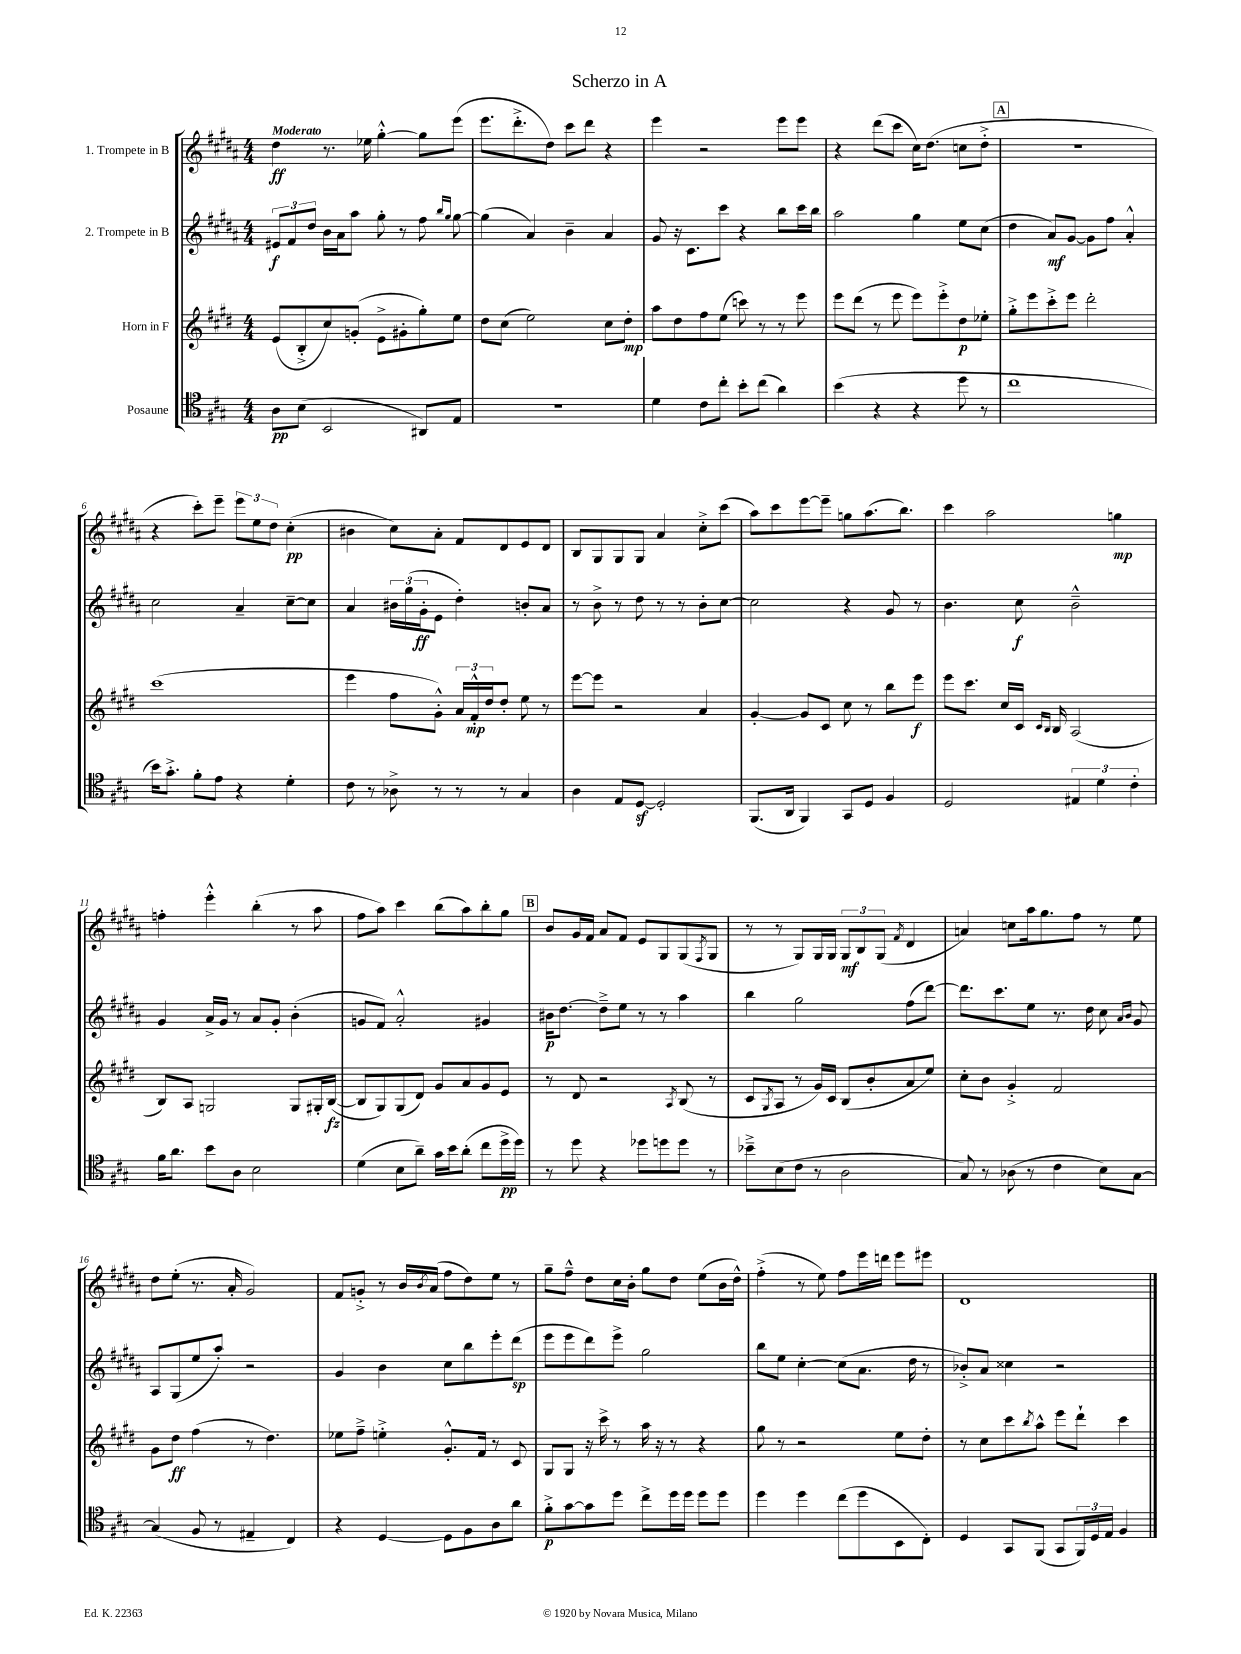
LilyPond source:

\header { title = "Scherzo in A" }
<<
\new StaffGroup <<
\new Staff = "s0" \with { instrumentName = "1. Trompete in B" } {
    \clef treble \key b \major \numericTimeSignature \time 4/4 \tempo "Moderato"
    dis''4\ff r8. ees''16 gis''4~-.-^ gis''8 e'''8( |
    e'''8. dis'''8.-.-> dis''8) cis'''8 dis'''8 r4 |
    e'''4 r2 e'''8 e'''8 |
    r4 dis'''8( cis'''8 cis''16) dis''8.( c''8 dis''8-.-> |
    \mark \markup { \box "A" } R1 |
    r4 cis'''8-.) e'''8-- \tuplet 3/2 { e'''8 e''8 dis''8 } cis''4-.\pp( |
    bis'4 cis''8) ais'8-. fis'8 dis'8 e'8 dis'8 |
    b8 gis8 gis8 gis8 ais'4 cis''8-.-> cis'''8( |
    ais''8) cis'''8 e'''8~ e'''8-- g''8 ais''8.( b''8.) |
    cis'''4 ais''2 g''4\mp |
    f''4-. e'''4-.-^ b''4-.( r8 ais''8 |
    fis''8 ais''8) cis'''4 b''8( ais''8) b''8-. gis''8 |
    \mark \markup { \box "B" } b'8 gis'16 fis'16 ais'8 fis'8 e'8 gis8 gis8( \acciaccatura { fis8 } gis8 |
    r8 r8 gis8) gis16 gis16 \tuplet 3/2 { gis8\mf b8 gis8( } \acciaccatura { fis'8 } dis'4 |
    a'4) c''8 ais''16 gis''8. fis''8 r8 e''8 |
    dis''8 e''8-.( r8. ais'16-. gis'2) |
    fis'8 g'8-.-> r8 b'16 \acciaccatura { b'8 } ais'16( fis''8 dis''8) e''8 r8 |
    gis''8-- fis''8---^ dis''8 cis''16 b'16-. gis''8 dis''8 e''8( b'16 dis''16-^) |
    fis''4-.->( r8 e''8) fis''8 e'''16 d'''16 e'''8 eis'''8 |
    dis'1 \bar "|." |
}
\new Staff = "s1" \with { instrumentName = "2. Trompete in B" } {
    \clef treble \key b \major \numericTimeSignature \time 4/4
    \tuplet 3/2 { eis'8\f fis'8 dis''8 } b'16 ais'16 ais''8 gis''8-. r8 fis''8 \grace { b''16 gis''16 } gis''8~ |
    gis''4( ais'4) b'4-- ais'4 |
    gis'8 r16 cis'8. cis'''8 r4 b''8 cis'''16 b''16 |
    ais''2 gis''4 e''8 cis''8( |
    \mark \markup { \box "A" } dis''4 ais'8\mf) gis'8~ gis'8 fis''8 ais'4-.-^ |
    cis''2 ais'4-- cis''8~-- cis''8 |
    ais'4 \tuplet 3/2 { bis'16 gis''16( gis'16-.\ff } e'8 dis''4-.) b'8-. ais'8 |
    r8 b'8-> r8 dis''8 r8 r8 b'8-. cis''8~ |
    cis''2 r4 gis'8 r8 |
    b'4. cis''8\f b'2---^ |
    gis'4 ais'16-> gis'16 r8 ais'8 gis'8-. b'4-.( |
    g'8 fis'8) ais'2-.-^ gis'4 |
    \mark \markup { \box "B" } bis'16\p dis''8.~ dis''8---> e''8 r8 r8 ais''4 |
    b''4 gis''2 fis''8( dis'''8~) |
    dis'''8. cis'''8. e''8 r8. dis''16 cis''8 \grace { ais'16 b'16 } gis'8 |
    ais8 gis8( e''8 ais''8-.) r2 |
    gis'4 b'4 cis''8 b''8 e'''8-. dis'''8\sp( |
    e'''8 e'''8 dis'''8) e'''8-> gis''2 |
    b''8 e''8 cis''4~-. cis''8( ais'8. dis''16 r8 |
    bes'8-.->) ais'8 cisis''4 r2 \bar "|." |
}
\new Staff = "s2" \with { instrumentName = "Horn in F" } {
    \clef treble \key e \major \numericTimeSignature \time 4/4
    e'8( b8-.-> cis''8) g'8-.( e'8-> gis'8-. gis''8-.) e''8 |
    dis''8 cis''8( e''2) cis''8 dis''8-.\mp |
    a''8 dis''8 fis''8 e''8( c'''8) r8 r8 e'''8 |
    e'''8 dis'''8( r8 e'''8 e'''8) e'''8-.-> dis''8\p ees''8-. |
    \mark \markup { \box "A" } gis''8-.-> e'''8 cis'''8-.-> e'''8 dis'''2-. |
    cis'''1( |
    e'''4 fis''8 gis'8-.-^) \tuplet 3/2 { a'16 fis'16-.-^\mp dis''16 } dis''8-. e''8 r8 |
    e'''8~ e'''8 r2 a'4 |
    gis'4~-. gis'8 cis'8 cis''8 r8 b''8 e'''8\f |
    e'''8 cis'''8. cis''16 cis'16 \grace { cis'16 b16 } b16 a2( |
    b8) a8 g2 g8 gis16-. b16~\fz( |
    b8 gis8) gis8( dis'8) gis'8 a'8 gis'8 e'8 |
    \mark \markup { \box "B" } r8 dis'8 r2 \acciaccatura { a8 } b8( r8 |
    cis'8 \acciaccatura { gis8 } a8 r8 gis'16) cis'16 b8( b'8-. a'8 e''8) |
    cis''8-. b'8 gis'4-.-> fis'2 |
    gis'8 dis''8\ff fis''4( r8 dis''4.) |
    ees''8 fis''8---> e''4-.-> gis'8.-.-^ fis'16 r8 cis'8 |
    gis8 gis8 r16 cis'''16-> r8 a''16 r16 r8 r4 |
    gis''8 r8 r2 e''8 dis''8-. |
    r8 cis''8 cis'''8 \acciaccatura { b''8 } a''8-^ e'''8 dis'''8-! cis'''4 \bar "|." |
}
\new Staff = "s3" \with { instrumentName = "Posaune" } {
    \clef tenor \key a \major \numericTimeSignature \time 4/4
    a8\pp b8( b,2 ais,8) e8 |
    R1 |
    d'4 cis'8 cis''8-. b'8-. cis''8( a'4) |
    b'4( r4 r4 d''8 r8 |
    \mark \markup { \box "A" } cis''1 |
    b'16) gis'8.-.-> fis'8-. e'8 r4 d'4-. |
    cis'8 r8 aes8-> r8 r8 r8 gis4 |
    a4 e8 d8~\sf d2-. |
    fis,8.( a,16 fis,4) gis,8 d8 fis4 |
    d2 \tuplet 3/2 { eis4 d'4 cis'4-. } |
    fis'16 a'8. b'8 a8 b2 |
    d'4( b8 a'8--) gis'16 b'16 a'8-.( cis''8 d''16->\pp d''16) |
    \mark \markup { \box "B" } r8 d''8 r4 des''8 d''8 d''8 r8 |
    bes'8---> b8( cis'8 r8 a2 |
    gis8) r8 aes8( r8 cis'4 b8) gis8~ |
    gis4( fis8 r8 eis4-- cis4) |
    r4 d4~ d8 fis8 a8 a'8 |
    fis'8-.->\p gis'8~ gis'8 d''8 cis''8-> d''16 d''16 d''8 d''8 |
    d''4 d''4 cis''8( d''8 b,8 cis8-.) |
    d4 gis,8 fis,8( gis,8 \tuplet 3/2 { fis,16) d16 e16 } fis4 \bar "|." |
}
>>
>>
